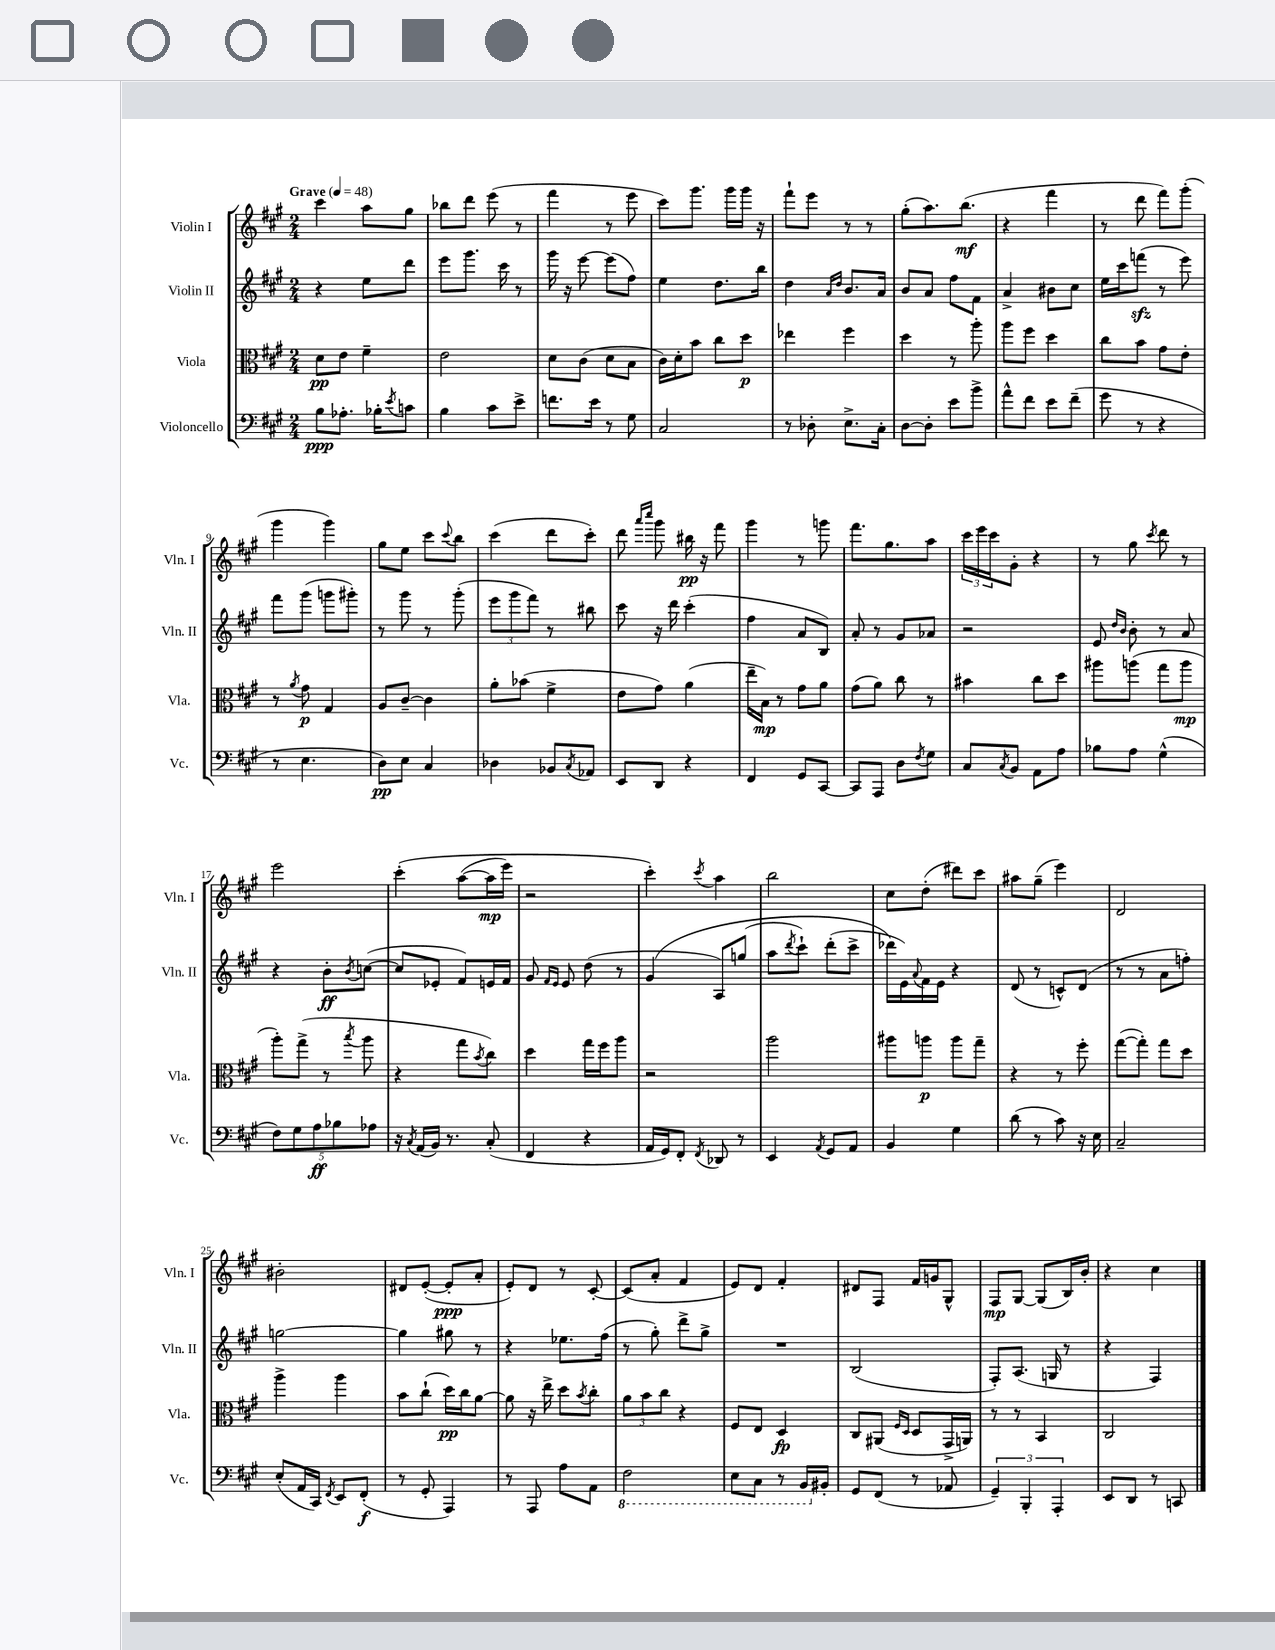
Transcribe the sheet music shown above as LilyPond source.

<<
\new StaffGroup <<
\new Staff = "s0" \with { instrumentName = "Violin I" shortInstrumentName = "Vln. I" } {
    \clef treble \key a \major \numericTimeSignature \time 2/4 \tempo "Grave" 4 = 48
    cis'''4 a''8 gis''8 |
    bes''8 d'''8 e'''8( r8 |
    fis'''4 r8 e'''8 |
    cis'''8) gis'''8. gis'''16 gis'''16 r16 |
    fis'''8-! e'''8 r8 r8 |
    gis''8-.( a''8.) b''8.\mf( |
    r4 fis'''4 |
    r8 d'''8 fis'''8) gis'''8-.( |
    gis'''4 gis'''4) |
    gis''8 e''8 cis'''8 \appoggiatura { cis'''8 } b''8 |
    cis'''4( d'''8 cis'''8-.) |
    d'''8 \grace { a'''16 cis''''16 } gis'''8 bis''16\pp r16 fis'''8 |
    gis'''4 r8 g'''8 |
    fis'''8. gis''8. a''8 |
    \tuplet 3/2 { cis'''16 e'''16 cis'''16 } gis'8-. r4 |
    r8 gis''8 \acciaccatura { cis'''8 } d'''8 r8 |
    e'''2 |
    cis'''4-.\( a''8~( a''16\mp e'''16) |
    r2 |
    cis'''4-.\) \acciaccatura { cis'''8 } a''4 |
    b''2 |
    cis''8 d''8-.( dis'''8) cis'''8 |
    ais''8 gis''8--( e'''4) |
    d'2 |
    bis'2-. |
    dis'8 e'8~-.( e'8-.\ppp a'8-. |
    e'8-.) d'8 r8 cis'8~-. |
    cis'8( a'8-. fis'4 |
    e'8) d'8 fis'4-. |
    dis'8 fis8 fis'16 g'16 gis8-^ |
    fis8\mp gis8~ gis8( b16) b'16-. |
    r4 cis''4 \bar "|." |
}
\new Staff = "s1" \with { instrumentName = "Violin II" shortInstrumentName = "Vln. II" } {
    \clef treble \key a \major \numericTimeSignature \time 2/4
    r4 e''8 d'''8 |
    e'''8 gis'''8. cis'''16 r8 |
    gis'''16 r16 e'''8~ e'''8( fis''8) |
    e''4 d''8. b''16 |
    d''4 \grace { a'16 d''16 } b'8. a'16 |
    b'8 a'8 fis''8 fis'8 |
    a'4-> bis'8 cis''8 |
    e''16 cis'''16 f'''8\sfz( r8 e'''8) |
    fis'''8 gis'''8( g'''8 gis'''8-.) |
    r8 gis'''8 r8 gis'''8-.( |
    \tuplet 3/2 { e'''8 gis'''8 fis'''8) } r8 bis''8 |
    cis'''8 r16 d'''16 cis'''4-.( |
    fis''4 a'8 b8) |
    a'8-. r8 gis'8 aes'8 |
    r2 |
    e'8 \grace { d''16 b'16 } b'8-. r8 a'8 |
    r4 b'8-.\ff \acciaccatura { b'8 } c''8~( |
    c''8 ees'8-. fis'8) e'16 fis'16 |
    gis'8 \grace { fis'16 e'16 } e'8 d''8( r8 |
    gis'4\( a8) g''8( |
    a''8 \acciaccatura { d'''8 } cis'''8-!) d'''8-.( cis'''8-> |
    des'''16\) e'16) \appoggiatura { a'8 } fis'16 e'16 r4 |
    d'8( r8 c'8-^) d'8( |
    r8 r8 a'8 f''8-.) |
    g''2~ |
    g''4 gis''8 r8 |
    r4 ees''8. fis''16( |
    r8 gis''8-.) d'''8-> gis''8-> |
    R2 |
    b2( |
    fis8-.) a8.( g16 r8 |
    r4 fis4) \bar "|." |
}
\new Staff = "s2" \with { instrumentName = "Viola" shortInstrumentName = "Vla." } {
    \clef alto \key a \major \numericTimeSignature \time 2/4
    d'8\pp e'8 fis'4-- |
    e'2 |
    d'8 cis'8( d'8 b8 |
    cis'16) d'16-. b'8 cis''8 d''8\p |
    ees''4 fis''4 |
    d''4 r8 a''8-. |
    a''8 fis''8 d''4 |
    cis''8 b'8 gis'8 e'8-. |
    r8 \acciaccatura { a'8 } gis'8\p gis4 |
    a8 cis'8~-- cis'4 |
    a'8-. bes'8( fis'4-> |
    e'8 gis'8) a'4( |
    e''16-- b16\mp) r8 gis'8 a'8 |
    gis'8( a'8) cis''8 r8 |
    bis'4 cis''8 d''8 |
    ais''8 a''8( gis''8 a''8\mp |
    a''8-.) gis''8->( r8 \acciaccatura { b''8 } a''8 |
    r4 gis''8 \acciaccatura { b'8 } cis''8) |
    d''4 gis''16 fis''16 a''8 |
    r2 |
    a''2 |
    ais''8 a''8\p a''8 gis''8-- |
    r4 r8 fis''8-. |
    gis''8~( gis''8-.) gis''8 d''8 |
    a''4-> a''4 |
    b'8 cis''8-!( d''16\pp) cis''16 a'8~ |
    a'8 r16 e''16-> d''8 \acciaccatura { b'8 } cis''8-. |
    \tuplet 3/2 { a'8 b'8 cis''8 } r4 |
    fis8 e8 d4\fp |
    cis8 ais,8( \grace { fis16 d16 } d8 gis,16-> a,16) |
    r8 r8 b,4 |
    cis2 \bar "|." |
}
\new Staff = "s3" \with { instrumentName = "Violoncello" shortInstrumentName = "Vc." } {
    \clef bass \key a \major \numericTimeSignature \time 2/4
    b8\ppp aes8.-. bes16-. \acciaccatura { e'8 } c'8 |
    b4 cis'8 e'8-> |
    f'8. e'16 r8 gis8 |
    cis2 |
    r8 des8-. e8.-> cis16-. |
    d8~ d8-. e'8 b'8-> |
    a'8-^ fis'8 e'8 fis'8--( |
    gis'8 r8 r4 |
    r8 e4. |
    d8\pp) e8 cis4 |
    des4 bes,8 \acciaccatura { cis8 } aes,8 |
    e,8 d,8 r4 |
    fis,4 gis,8 cis,8~ |
    cis,8 a,,8 d8 \acciaccatura { fis8 } gis8 |
    cis8 \acciaccatura { cis8 } b,8 a,8 a8 |
    bes8 a8 gis4-^( |
    \tuplet 5/4 { fis8) gis8 a8\ff bes8 aes8 } |
    r16 \acciaccatura { cis8 } a,16( b,16) r8. cis8-.( |
    fis,4 r4 |
    a,16 gis,16) fis,8-. \acciaccatura { fis,8 } des,8 r8 |
    e,4 \acciaccatura { a,8 } gis,8 a,8 |
    b,4 gis4 |
    d'8( r8 cis'8) r16 e16 |
    cis2-- |
    e8-.( a,16 cis,16) \acciaccatura { fis,8 } e,8 fis,8-.\f( |
    r8 gis,8-. a,,4) |
    r8 a,,8 a8 a,8 |
    \ottava #-1 fis,2 |
    e,8 cis,8 r8 b,,16 \ottava #0 bis,16-. |
    gis,8 fis,8( r8 aes,8 |
    \tuplet 3/2 { gis,4--) b,,4-. a,,4-. } |
    e,8 d,8 r8 c,8 \bar "|." |
}
>>
>>
